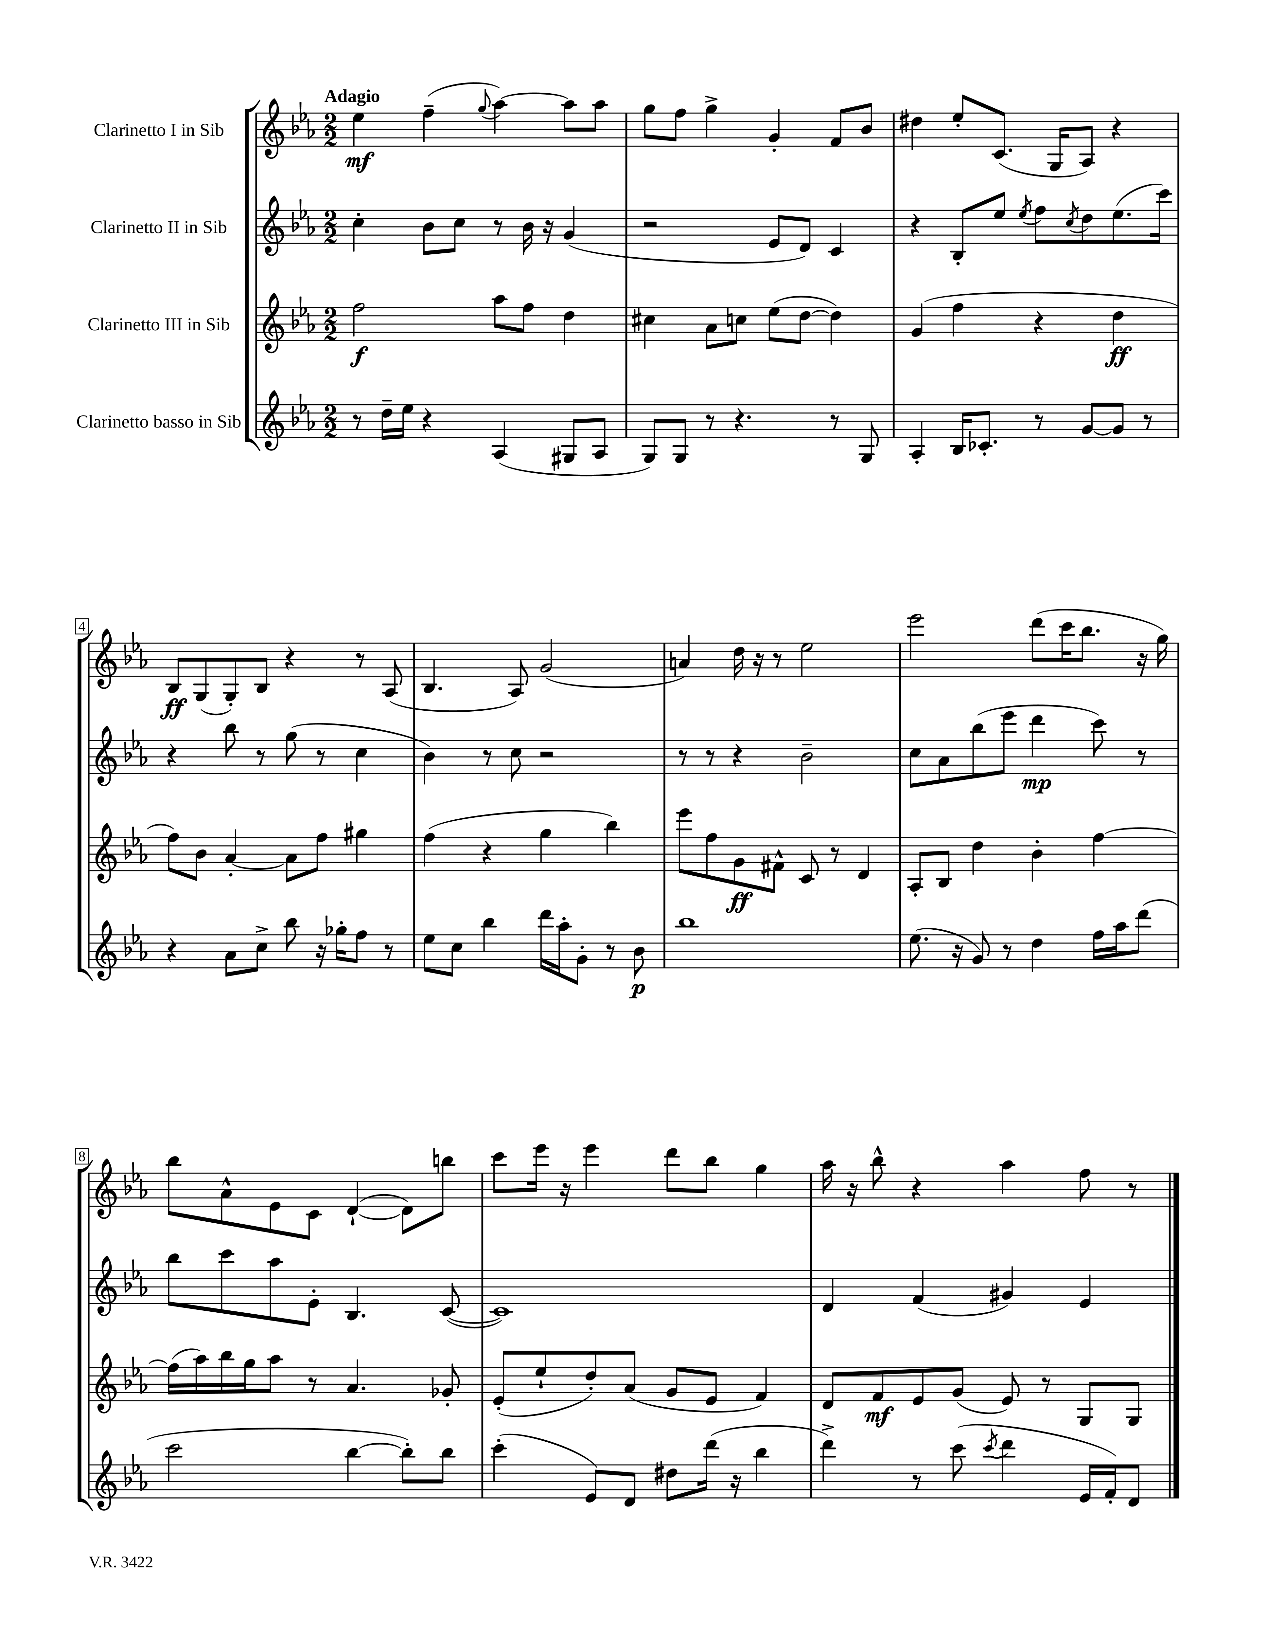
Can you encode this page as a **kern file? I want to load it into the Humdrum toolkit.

**kern	**kern	**kern	**kern
*staff4	*staff3	*staff2	*staff1
*clefG2	*clefG2	*clefG2	*clefG2
*k[b-e-a-]	*k[b-e-a-]	*k[b-e-a-]	*k[b-e-a-]
*M2/2	*M2/2	*M2/2	*M2/2
8r	2ff	4cc'	4ee-
16dd~	.	.	.
16ee-	.	.	.
4r	.	8b-	(4ff~
.	.	8cc	.
.	.	.	8qqgg
(4A-	8aa-	8r	[4aa-)
.	8ff	16b-	.
.	.	16r	.
8G#	4dd	(4g	8aa-]
8A-	.	.	8aa-
=	=	=	=
8G)	4cc#	2r	8gg
8G	.	.	8ff
8r	8a-	.	4gg^
4.r	8cc	.	.
.	(8ee-	8e-	4g'
.	[8dd	8d)	.
8r	4dd])	4c	8f
8G	.	.	8b-
=	=	=	=
4A-'	(4g	4r	4dd#
16B-	4ff	8B-'	8ee-'
8.c-'	.	.	.
.	.	8ee-	(8.c
.	.	8qee-	.
8r	4r	8ff	.
.	.	.	16G
.	.	8qcc	.
[8g	.	8dd	8A-)
8g]	4dd	(8.ee-	4r
8r	.	.	.
.	.	16ccc)	.
=	=	=	=
4r	8ff)	4r	8B-
.	8b-	.	(8G
8a-	[4a-'	8bb-	8G')
8cc^	.	8r	8B-
8bb-	8a-]	(8gg	4r
16r	8ff	8r	.
16gg-'	.	.	.
8ff	4gg#	4cc	8r
8r	.	.	(8A-
=	=	=	=
8ee-	(4ff	4b-)	4.B-
8cc	.	.	.
4bb-	4r	8r	.
.	.	8cc	8A-)
16ddd	4gg	2r	(2g
16aa-'	.	.	.
8g'	.	.	.
8r	4bb-)	.	.
8b-	.	.	.
=	=	=	=
1bb-	8eee-	8r	4a)
.	8ff	8r	.
.	8g	4r	16dd
.	.	.	16r
.	8f#^^	.	8r
.	8c	2b-~	2ee-
.	8r	.	.
.	4d	.	.
=	=	=	=
(8.ee-	8A-'	8cc	2eee-
.	8B-	8a-	.
16r	.	.	.
8g)	4dd	(8bb-	.
8r	.	8eee-	.
4dd	4b-'	4ddd	(8ddd
.	.	.	16ccc
.	.	.	8.bb-
16ff	[4ff	8ccc)	.
16aa-	.	.	.
(8ddd	.	8r	16r
.	.	.	16gg)
=	=	=	=
2ccc	(16ff]	8bb-	8bb-
.	16aa-)	.	.
.	16bb-	8ccc	8a-^^
.	16gg	.	.
.	8aa-	8aa-	8e-
.	8r	8e-'	8c
[4bb-	4.a-	4.B-	([4d`
8bb-'])	.	.	8d])
8bb-	8g-'	([8c	8bb
=	=	=	=
(4ccc'	(8e-'	1c])	8ccc
.	8ee-`	.	16eee-
.	.	.	16r
8e-)	8dd')	.	4eee-
8d	(8a-	.	.
8dd#	8g	.	8ddd
(16ddd	8e-	.	8bb-
16r	.	.	.
4bb-	4f)	.	4gg
=	=	=	=
4ddd^)	8d	4d	16aa-
.	.	.	16r
.	8f	.	8bb-^^
8r	8e-	(4f	4r
(8ccc	(8g	.	.
8qccc	.	.	.
4ddd	8e-)	4g#)	4aa-
.	8r	.	.
16e-	8G	4e-	8ff
16f')	.	.	.
8d	8G	.	8r
==	==	==	==
*-	*-	*-	*-
